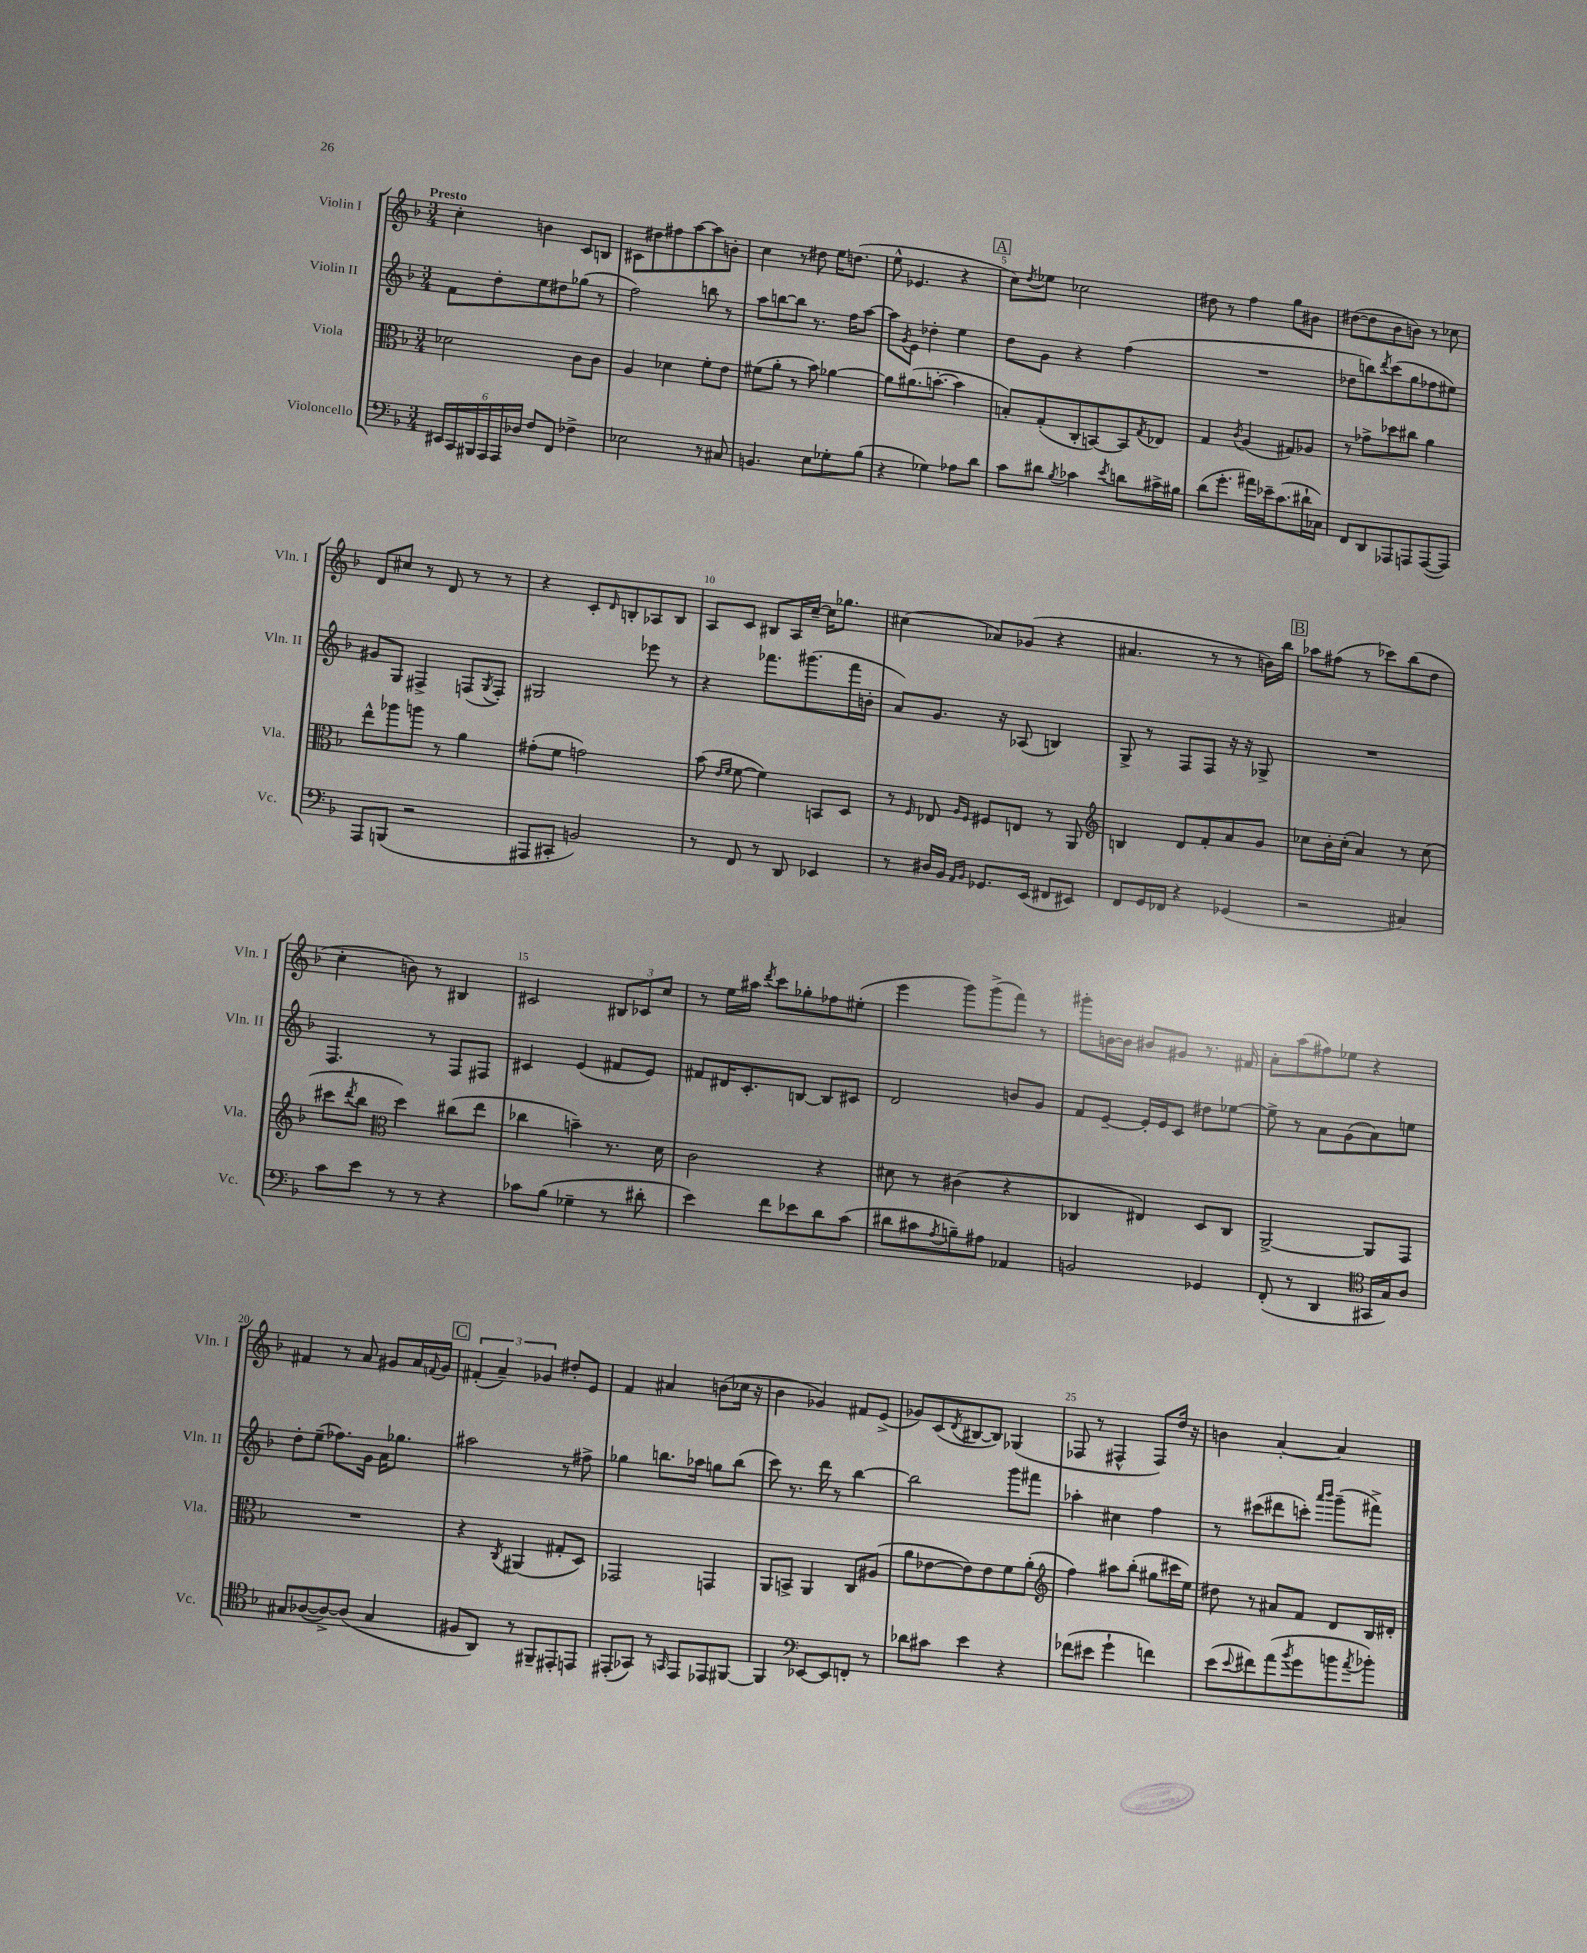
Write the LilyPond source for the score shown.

<<
\new StaffGroup <<
\new Staff = "s0" \with { instrumentName = "Violin I" shortInstrumentName = "Vln. I" } {
    \clef treble \key f \major \numericTimeSignature \time 3/4 \tempo "Presto"
    c''4-. b'4 c'8 b8 |
    cis'8 dis''8 fis''8 a''8~ a''8 b'8-. |
    c''4 r8 dis''8 e''16 d''8.( |
    e''8-^ ees'4. r4 |
    \mark \markup { \box "A" } c''8) \acciaccatura { d''8 } ees''8 ces''2 |
    dis''8 r8 f''4 g''8 bis'8 |
    dis''8~( dis''8 bes'8 b'8) r8 ces''8 |
    d'8 cis''8 r8 d'8 r8 r8 |
    r4 c'8-. \grace { d'16 } b8-. aes8 b8 |
    a8 c'8 bis8 a16 c''16~-- c''16 ges''8. |
    cis''4( aes'8) ges'8( r4 |
    ais'4. r8 r8 b'16) bes''16 |
    \mark \markup { \box "B" } aes''8 fis''8( r8 ces'''8) bes''8( d''8 |
    c''4-. b'8) r8 bis4 |
    cis'2 \tuplet 3/2 { bis8 ces'8 c''8 } |
    r8 e''16 ais''16 \acciaccatura { d'''8 } c'''8 ges''8-. fes''8 eis''8-.( |
    e'''4 g'''8) g'''8->( f'''8) r8 |
    gis'''8-. b'16~ b'16 bis'8 gis'8 r8. fis'16 |
    a'8-. a''8( fis''8) ees''8 r4 |
    fis'4 r8 a'8 gis'8 a'16 \appoggiatura { f'8 } gis'16 |
    \mark \markup { \box "C" } \tuplet 3/2 { fis'4-.( a'4--) ges'4 } dis''8-. e'8 |
    f'4 ais'4 b'8( ces''16 r16 |
    bes'4 ges'4) fis'8 e'8->( |
    ges'8) c'8( \acciaccatura { d'8 } bis8~ bis8) ges4( |
    fes8 r8 fis4-^ fis8) d''16 r16 |
    b'4 a'4~-. a'4 \bar "|." |
}
\new Staff = "s1" \with { instrumentName = "Violin II" shortInstrumentName = "Vln. II" } {
    \clef treble \key f \major \numericTimeSignature \time 3/4
    f'8 d''8-. e''8 dis''8 ges''8( r8 |
    f''2) b''8 r8 |
    a''8 b''8~ b''8 r8. f''16 a''8~ |
    a''8 \acciaccatura { g'8 } e'8 des''4-. e''4 |
    \mark \markup { \box "A" } d''8 g'8 r4 f''4( |
    R2. |
    des''8 b''8) \acciaccatura { d'''8 } c'''8( g''8 fes''8 eis''8) |
    gis'8 g8 fis4-> f8( \acciaccatura { g8 } f8-.) |
    gis2 ees'''8 r8 |
    r4 fes'''8. gis'''8.( fes'''16 b'16-. |
    a'8) g'8. r16 aes8( b4) |
    g8-> r8 f8 f8 r16 r16 ges8-> |
    \mark \markup { \box "B" } R2. |
    f4. r8 f8 fis8 |
    cis'4 e'4( fis'8 e'8) |
    fis'8 dis'16 c'8.-. b8~ b8 cis'8 |
    d'2 b'8 g'8 |
    f'8 e'8~-- e'16-. e'16 c'8 dis''8 ees''8~ |
    ees''8-> r8 a'8 g'8( a'8) e''8 |
    d''8-. e''8--( fes''8.) g'16 a'16 ges''8. |
    \mark \markup { \box "C" } ais''2 r8 fis''8-> |
    ges''4 b''8. aes''16 g''8 b''8( |
    c'''8) r8. d'''16 r8 bes''4~ |
    bes''2 g'''8 fis'''8 |
    aes''4-. cis''4 f''4 |
    r8 cis'''8( dis'''8 c'''8-.) \grace { a'''16 bes'''16 } g'''8--( fis'''8->) \bar "|." |
}
\new Staff = "s2" \with { instrumentName = "Viola" shortInstrumentName = "Vla." } {
    \clef alto \key f \major \numericTimeSignature \time 3/4
    des'2 c'8 c'8 |
    a4 des'4 f'8-. e'8 |
    fis'8( a'8-. r8 bes'8) aes'4~ |
    aes'8 ais'8.( b'8.~-. b'4 |
    \mark \markup { \box "A" } b8-.) g8-.( c8-. b,8~) b,8 \acciaccatura { g8 } ees8 |
    g4 \acciaccatura { c'8 } a4( gis8) aes8 |
    r8 ges'8-> des''8 cis''8 a'4 |
    e''8-^ aes''8 a''8 r8 a'4 |
    gis'8-.( f'8 g'2) |
    bes'8( \grace { e'16 f'16 } f'8~ f'4) b,8 d8 |
    r8 \grace { f16 } ees8 \grace { a16 f16 } fis8 e8 r8 a,8 |
    \clef treble b4 d'8 f'8-. a'8 g'8 |
    \mark \markup { \box "B" } ces''8 bes'16-. ces''16-.( a'4) r8 ces''8( |
    cis'''8 \acciaccatura { d'''8 } bes''8 \clef alto d''4) cis''8( e''8 |
    ces''4 b'4--) r8. d'16 |
    c'2 r4 |
    dis'8 r8 cis'4( r4 |
    ces4 eis4) d8 ces8 |
    a,2~-> a,8 g,8 |
    R2. |
    \mark \markup { \box "C" } r4 \acciaccatura { c8 } ais,4( gis8-. d8) |
    ges,2 g,4 |
    a,8 b,8-> a,4 c8 ais8( |
    a'8 ees'8~ ees'8) ees'8 f'8 a'8-.( |
    \clef treble f''4) ais''8 bes''8-.( gis''8 cis'''16 e''16) |
    dis''8 r8 ais'8 f'8 d'8 bes16 dis'16-. \bar "|." |
}
\new Staff = "s3" \with { instrumentName = "Violoncello" shortInstrumentName = "Vc." } {
    \clef bass \key f \major \numericTimeSignature \time 3/4
    \tuplet 6/4 { eis,16 c,16 bis,,16 a,,16 a,,16 des16 } f8 f,8 fes4-> |
    ees2 r8 cis8 |
    b,4. e8 ges8-. bes8( |
    r4 ges4) aes8 d'8 |
    \mark \markup { \box "A" } c'8 dis'8 \acciaccatura { bes8 } ces'4 \acciaccatura { e'8 } d'8 cis'16-> bis16 |
    d'8( g'8.-. ais'16) ees'16-- c'8.( dis'16-! ces16) |
    f,8 d,8 aes,,8 a,,8 a,,8~( a,,8) |
    a,,8 b,,8( r2 |
    ais,,8 cis,8-. b,2) |
    r8 f,8 r8 d,8 ees,4 |
    r8 dis16 bes,16 \grace { a,16 bes,16 } ges,8. e,16( fis,8 eis,8) |
    f,8 g,16 fes,16 r4 ges,4( |
    \mark \markup { \box "B" } r2 cis4) |
    c'8 e'8 r8 r8 r4 |
    ces'8 bes8( ges4-- r8 dis'8-. |
    e'4) f'8 ees'8 d'8 c'8( |
    dis'8 cis'8 \acciaccatura { a8 } b8--) ais8 aes,4 |
    b,2 ges,4 |
    f,8-.( r8 d,4 \clef tenor gis,16 g16) a8 |
    gis8 aes8~( aes8~->) aes8( gis4 |
    \mark \markup { \box "C" } fis8 a,8) r8 fis,8-- eis,8-. e,8 |
    eis,8-.( ges,8) r8 \grace { g,16 } eis,8 ees,8 fis,8~ |
    fis,4 \clef bass ees,8~ ees,8 f,8-. r8 |
    des'8 cis'8 e'4 r4 |
    fes'8( eis'8 g'4-! f'4) |
    e'8( \appoggiatura { e'8 } fis'8) a'8( \acciaccatura { bes'8 } g'8 b'8 \acciaccatura { a'8 } bes'8-.) \bar "|." |
}
>>
>>
\layout { \context { \Score \override BarNumber.break-visibility = ##(#f #t #t) barNumberVisibility = #(every-nth-bar-number-visible 5) } }
